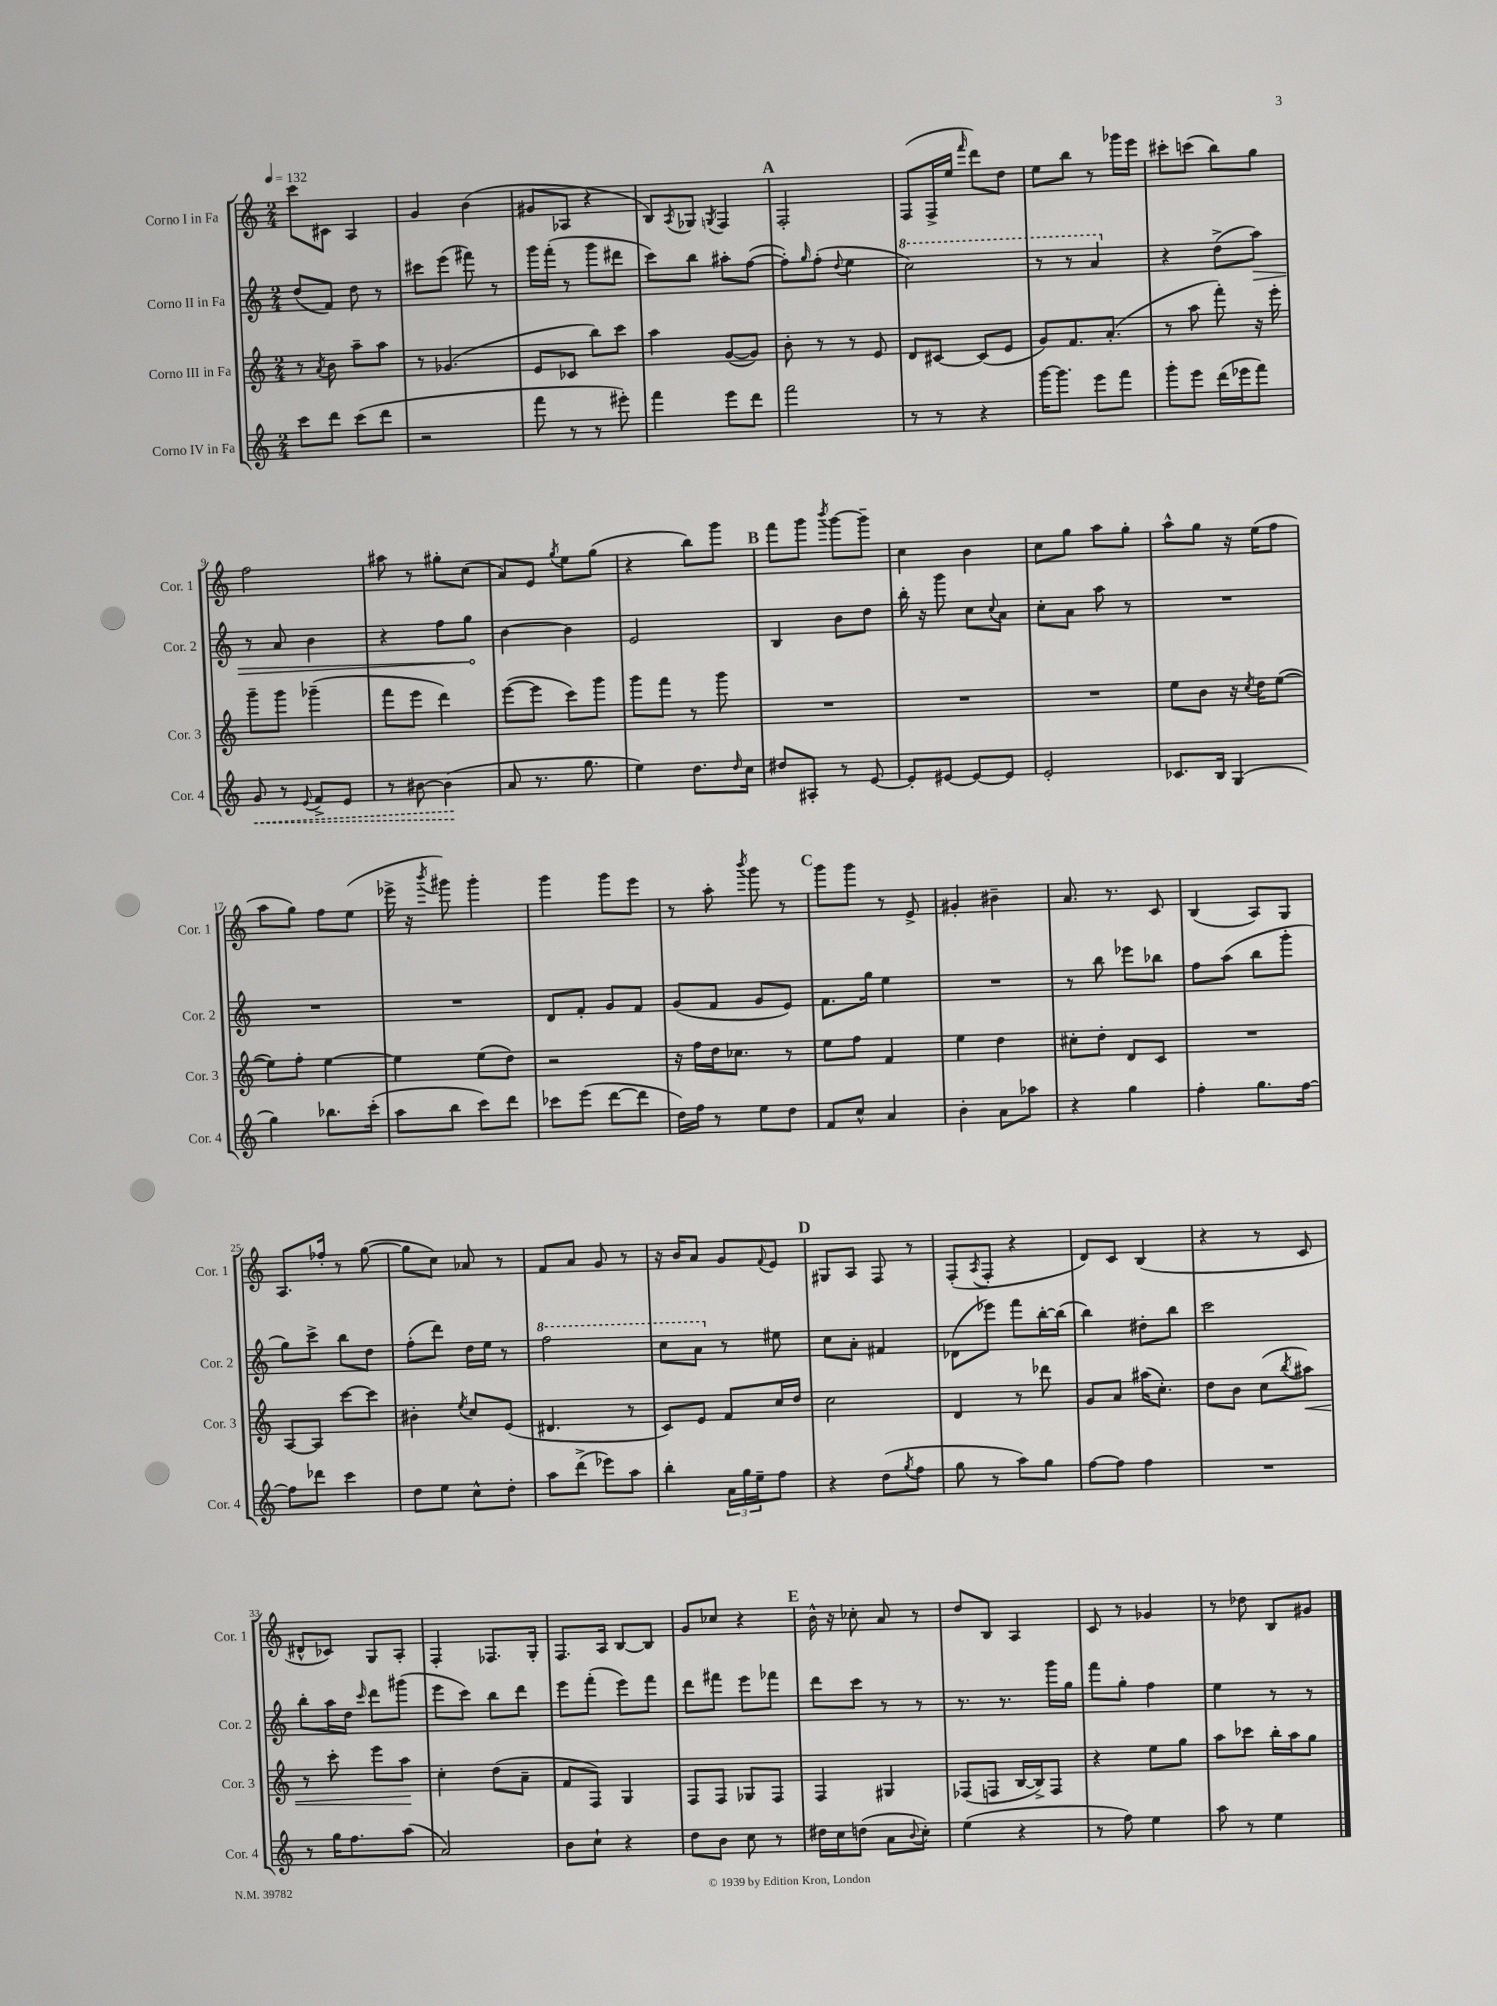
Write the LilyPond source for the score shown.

<<
\new StaffGroup <<
\new Staff = "s0" \with { instrumentName = "Corno I in Fa" shortInstrumentName = "Cor. 1" } {
    \clef treble \key c \major \numericTimeSignature \time 2/4 \tempo 4 = 132
    c'''8 cis'8 a4 |
    g'4 b'4( |
    gis'8 aes8 r4 |
    b8) \acciaccatura { a8 } ges8 \acciaccatura { g8 } f4 |
    \mark \markup { \bold "A" } f2-. |
    f8( f16-> e''16 \grace { f'''16 } d'''8) d''8 |
    e''8 b''8 r8 ges'''16 e'''16 |
    cis'''8-. c'''8( b''8) g''8 |
    f''2 |
    ais''8 r8 gis''8-. c''8( |
    a'8) e'8 \acciaccatura { g''8 } e''8 g''8( |
    r4 b''8) g'''8 |
    \mark \markup { \bold "B" } f'''8 g'''8 \acciaccatura { b'''8 } g'''8~ g'''8-- |
    c''4 b'4 |
    c''8 g''8 a''8 g''8-. |
    a''8-^ g''8 r16 e''16( f''8 |
    a''8 g''8) f''8 e''8( |
    ees'''16-> r16 \acciaccatura { b'''8 } gis'''8) gis'''4-. |
    g'''4 g'''8 e'''8 |
    r8 a''8-. \acciaccatura { b'''8 } g'''8 r8 |
    \mark \markup { \bold "C" } g'''8 g'''8 r8 e'8-> |
    gis'4-. bis'4-- |
    a'8. r8. c'8 |
    b4( a8) g8 |
    a8. fes''16-. r8 g''8~( |
    g''8 c''8) aes'8 r8 |
    f'8 a'8 g'8 r8 |
    r16 b'16 a'8 g'8 \appoggiatura { f'8 } e'8 |
    \mark \markup { \bold "D" } gis8 a8 f8 r8 |
    f8-.( \acciaccatura { a8 } f8-. r4 |
    d'8) c'8 b4( |
    r4 r8 c'8 |
    dis'8-^ ces'8) g8 a8-. |
    f4-. fes8. g16-. |
    f8. a16 b8~ b8 |
    g'8 ces''8 r4 |
    \mark \markup { \bold "E" } b'16-^ r16 ces''8-. a'8 r8 |
    d''8 b8 a4 |
    c'8 r8 ges'4 |
    r8 des''8 b8 gis'8 \bar "|." |
}
\new Staff = "s1" \with { instrumentName = "Corno II in Fa" shortInstrumentName = "Cor. 2" } {
    \clef treble \key c \major \numericTimeSignature \time 2/4
    d''8( f'8) d''8 r8 |
    cis'''8 e'''8( fis'''8) r8 |
    g'''16 f'''16-.( r8 g'''8 dis'''8 |
    c'''8) b''8 ais''8-. f''8~( |
    \mark \markup { \bold "A" } f''8-.) \grace { g''16 } f''8-.( \appoggiatura { d''8 } e''4 |
    \ottava #1 c'''2) |
    r8 r8 a''4 \ottava #0 |
    r4 d''8->( \once \override Hairpin.circled-tip = ##t a''8\>) |
    r8 a'8 b'4 |
    r4 f''8 g''8\! |
    b'4~ b'4 |
    e'2 |
    \mark \markup { \bold "B" } b4 b'8 d''8 |
    b''16-. r16 g'''8 c''8 \appoggiatura { c''8 } a'8 |
    c''8-. a'8 a''8 r8 |
    R2 |
    R2 |
    R2 |
    d'8 f'8-. g'8 f'8 |
    g'8( f'8 g'8 e'8) |
    \mark \markup { \bold "C" } f'8. g''16 e''4 |
    R2 |
    r8 b''8 ees'''8 bes''8 |
    f''8 a''8( b''8 g'''8-. |
    g''8) c'''8-> b''8 d''8 |
    f''8-.( d'''8) d''16 e''16 r8 |
    \ottava #1 f'''2 |
    c'''8 a''8 \ottava #0 r8 eis''8 |
    \mark \markup { \bold "D" } c''8 a'8-. fis'4 |
    des'8( ees'''8) f'''8 b''16~-. b''16( |
    b''4) dis''8-. b''8 |
    c'''2 |
    b''8-. a''16 d''16 \grace { c'''16 } d'''8 gis'''8( |
    e'''8 c'''8) b''8 d'''8 |
    e'''8 f'''8-.( e'''8) f'''8 |
    d'''8 fis'''8 e'''8 fes'''8 |
    \mark \markup { \bold "E" } d'''8 c'''8 r8 r8 |
    r8. r8. g'''16 g''16 |
    f'''8 g''8-. f''4 |
    e''4 r8 r8 \bar "|." |
}
\new Staff = "s2" \with { instrumentName = "Corno III in Fa" shortInstrumentName = "Cor. 3" } {
    \clef treble \key c \major \numericTimeSignature \time 2/4
    r8 \acciaccatura { a'8 } b'8 a''8-- a''8 |
    r8 ges'4.( |
    e'8 ces'8 b''8) c'''8 |
    a''4 g'8~( g'8) |
    \mark \markup { \bold "A" } b'8-. r8 r8 e'8 |
    d'8 cis'8~ cis'8( e'8 |
    g'8) f'8. a'8.-.( |
    r8 a''8 f'''8-.) r16 e'''16-. |
    g'''8-- g'''8 ges'''4--( |
    f'''8 e'''8 d'''4) |
    e'''8~( e'''8 c'''8) g'''8 |
    g'''8 f'''8 r8 g'''8 |
    \mark \markup { \bold "B" } R2 |
    R2 |
    R2 |
    e''8 b'8 r16 \acciaccatura { c''8 } d''16 e''8~( |
    e''8) f''8-. e''4~ |
    e''4 e''8( d''8) |
    r2 |
    r16 f''16 d''16 ces''8. r8 |
    \mark \markup { \bold "C" } e''8 f''8 f'4 |
    e''4 d''4 |
    cis''8-. d''8-. d'8 c'8 |
    R2 |
    a8~ a8 c'''8~ c'''8 |
    bis'4-. \acciaccatura { e''8 } c''8 e'8( |
    dis'4. r8 |
    c'8) e'8 f'8 c''16 d''16 |
    \mark \markup { \bold "D" } c''2 |
    d'4 r8 des'''8 |
    g'8 a'8 ais''16( c''8.-.) |
    d''8 b'8 c''8( \acciaccatura { b''8 } ais''8\<) |
    r8 c'''8-. e'''8 a''8\! |
    c''4-. d''8( a'8-- |
    f'8 f8) g4 |
    f8 f8 ges8 f8 |
    \mark \markup { \bold "E" } f4 gis4 |
    fes8( f8 b16~ b16->) f8 |
    r4 e''8 g''8 |
    a''8 ces'''8 b''16-. a''16 g''8 \bar "|." |
}
\new Staff = "s3" \with { instrumentName = "Corno IV in Fa" shortInstrumentName = "Cor. 4" } {
    \clef treble \key c \major \numericTimeSignature \time 2/4
    c'''8 d'''8 c'''8( d'''8 |
    r2 |
    f'''8 r8 r8 eis'''8-.) |
    f'''4 e'''8 d'''8 |
    \mark \markup { \bold "A" } f'''2 |
    r8 r8 r4 |
    g'''16~ g'''8. e'''8 f'''8 |
    g'''8-. e'''8 d'''16( ees'''16 f'''8) |
    \once \override Hairpin.style = #'dashed-line g'8\< r8 \appoggiatura { e'8 } f'8-> e'8 |
    r8 bis'8~ bis'4\!( |
    a'8 r8. g''8. |
    e''4) d''8. \grace { d''16 } c''16 |
    \mark \markup { \bold "B" } dis''8 ais8-. r8 e'8~ |
    e'8-. eis'8~ eis'8~ eis'8 |
    e'2-. |
    ces'8. b16 g4( |
    g''4) bes''8. c'''16-.( |
    a''8 b''8 c'''8) d'''8 |
    ces'''8 e'''8( d'''8~ d'''8 |
    d''16) f''16 r8 e''8 d''8 |
    \mark \markup { \bold "C" } f'8 c''8-^ a'4 |
    b'4-. a'8 aes''8 |
    r4 g''4 |
    f''4-. g''8. f''16~ |
    f''8 des'''8 c'''4 |
    d''8 e''8 c''8-^ d''8-. |
    a''8 d'''8->( ees'''8) a''8 |
    b''4-. \tuplet 3/2 { a'16 g''16 e''16-- } f''8 |
    \mark \markup { \bold "D" } r4 d''8( \acciaccatura { g''8 } f''8 |
    g''8 r8 a''8) g''8 |
    f''8~ f''8 f''4 |
    R2 |
    r8 g''16 f''8. a''8( |
    a'2) |
    b'8 c''8-! r4 |
    d''8 b'8 c''8 r8 |
    \mark \markup { \bold "E" } dis''16 c''16 d''8( a'8 \appoggiatura { b'8 } c''8-.) |
    e''4( r4 |
    r8 f''8) e''4 |
    a''8 r8 e''4 \bar "|." |
}
>>
>>
